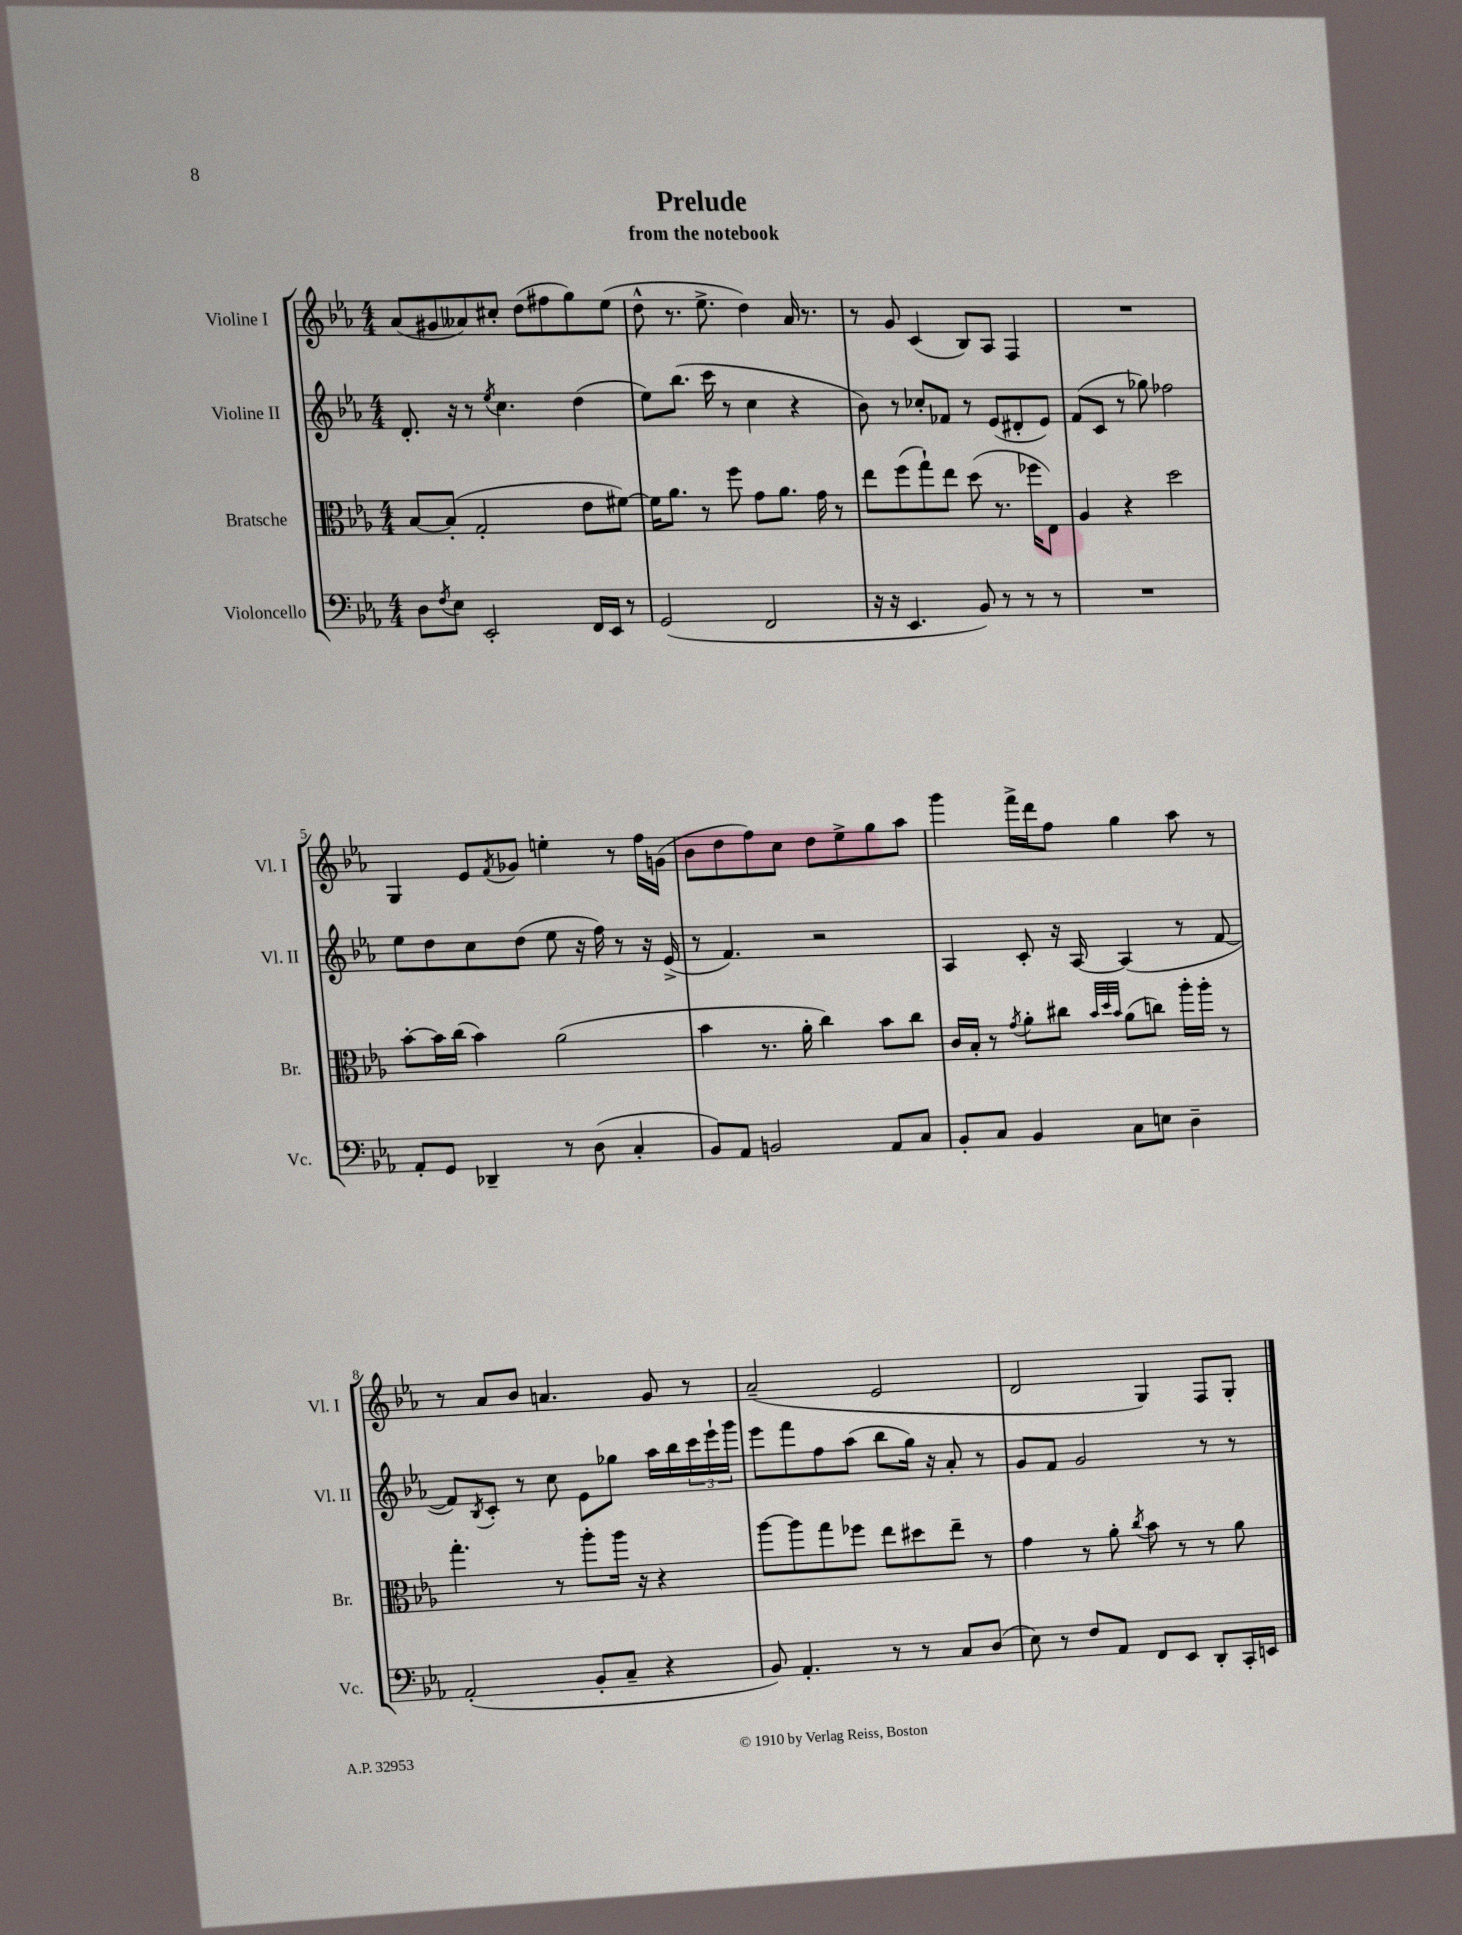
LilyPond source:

\header { title = "Prelude" subtitle = "from the notebook" }
<<
\new StaffGroup <<
\new Staff = "s0" \with { instrumentName = "Violine I" shortInstrumentName = "Vl. I" } {
    \clef treble \key ees \major \numericTimeSignature \time 4/4
    aes'8( gis'8 aeses'8) cis''8-. d''8( fis''8 g''8) ees''8( |
    d''8-^ r8. ees''8.-> d''4) aes'16 r8. |
    r8 g'8 c'4( bes8) aes8 f4 |
    R1 |
    g4 ees'8 \acciaccatura { f'8 } ges'8 e''4-. r8 f''16 g'16( |
    bes'8 d''8 f''8) c''8 d''8 ees''8-> g''8 aes''8 |
    g'''4 f'''16-> d'''16 f''8 g''4 aes''8 r8 |
    r8 aes'8 bes'8 a'4. g'8 r8 |
    aes'2--( ees'2 |
    d'2 g4) f8 g8-. \bar "|." |
}
\new Staff = "s1" \with { instrumentName = "Violine II" shortInstrumentName = "Vl. II" } {
    \clef treble \key ees \major \numericTimeSignature \time 4/4
    d'8.-. r16 r8 \acciaccatura { ees''8 } c''4. d''4( |
    ees''8) bes''8.( c'''16 r8 c''4 r4 |
    bes'8) r8 ces''8-. fes'8 r8 ees'8( dis'8-. ees'8) |
    f'8( c'8 r8 ges''8) fes''2 |
    ees''8 d''8 c''8 d''8( ees''8 r16 f''16) r8 r16 ees'16->( |
    r8 f'4.) r2 |
    aes4 c'8-. r16 aes16~ aes4( r8 f'8~ |
    f'8) \acciaccatura { bes8 } c'8-. r8 c''8 ees'8 ges''8 aes''16 bes''16 \tuplet 3/2 { c'''16 ees'''16-! g'''16 } |
    ees'''8 f'''8 f''8 aes''8( bes''8 g''16) r16 aes'8-. r8 |
    g'8 f'8 g'2 r8 r8 \bar "|." |
}
\new Staff = "s2" \with { instrumentName = "Bratsche" shortInstrumentName = "Br." } {
    \clef alto \key ees \major \numericTimeSignature \time 4/4
    bes8~ bes8-.( g2-. ees'8 fis'8~) |
    fis'16 aes'8. r8 f''8 g'8 aes'8. g'16 r8 |
    ees''8 f''8( g''8-!) ees''8 d''8( r8. fes''16 ees8) |
    aes4 r4 d''2 |
    bes'8~-. bes'16 c''16( bes'4) aes'2( |
    bes'4 r8. aes'16-. c''4) bes'8 c''8 |
    c'16 bes16-. r8 \acciaccatura { g'8 } aes'8-. cis''8 \grace { bes'32 d''32 bes'32 } aes'8( c''8) aes''16-. aes''16-. r8 |
    g''4.-. r8 aes''8-. aes''16 r16 r4 |
    aes''8~ aes''8 g''8 fes''8 ees''8 dis''8 ees''8-- r8 |
    g'4 r8 aes'8-. \acciaccatura { c''8 } bes'8 r8 r8 aes'8 \bar "|." |
}
\new Staff = "s3" \with { instrumentName = "Violoncello" shortInstrumentName = "Vc." } {
    \clef bass \key ees \major \numericTimeSignature \time 4/4
    d8 \acciaccatura { f8 } ees8 ees,2-. f,16 ees,16 r8 |
    g,2( f,2 |
    r16 r16 ees,4. bes,8) r8 r8 r8 |
    R1 |
    aes,8-. g,8 des,4-- r8 d8( c4-. |
    bes,8) aes,8 b,2 aes,8 c8 |
    bes,8-. c8 bes,4 c8 e8 d4-- |
    aes,2-.( bes,8-. c8-- r4 |
    bes,8) aes,4.-. r8 r8 c8 d8( |
    ees8) r8 f8 aes,8 f,8 ees,8 d,8-. c,16-. e,16 \bar "|." |
}
>>
>>
